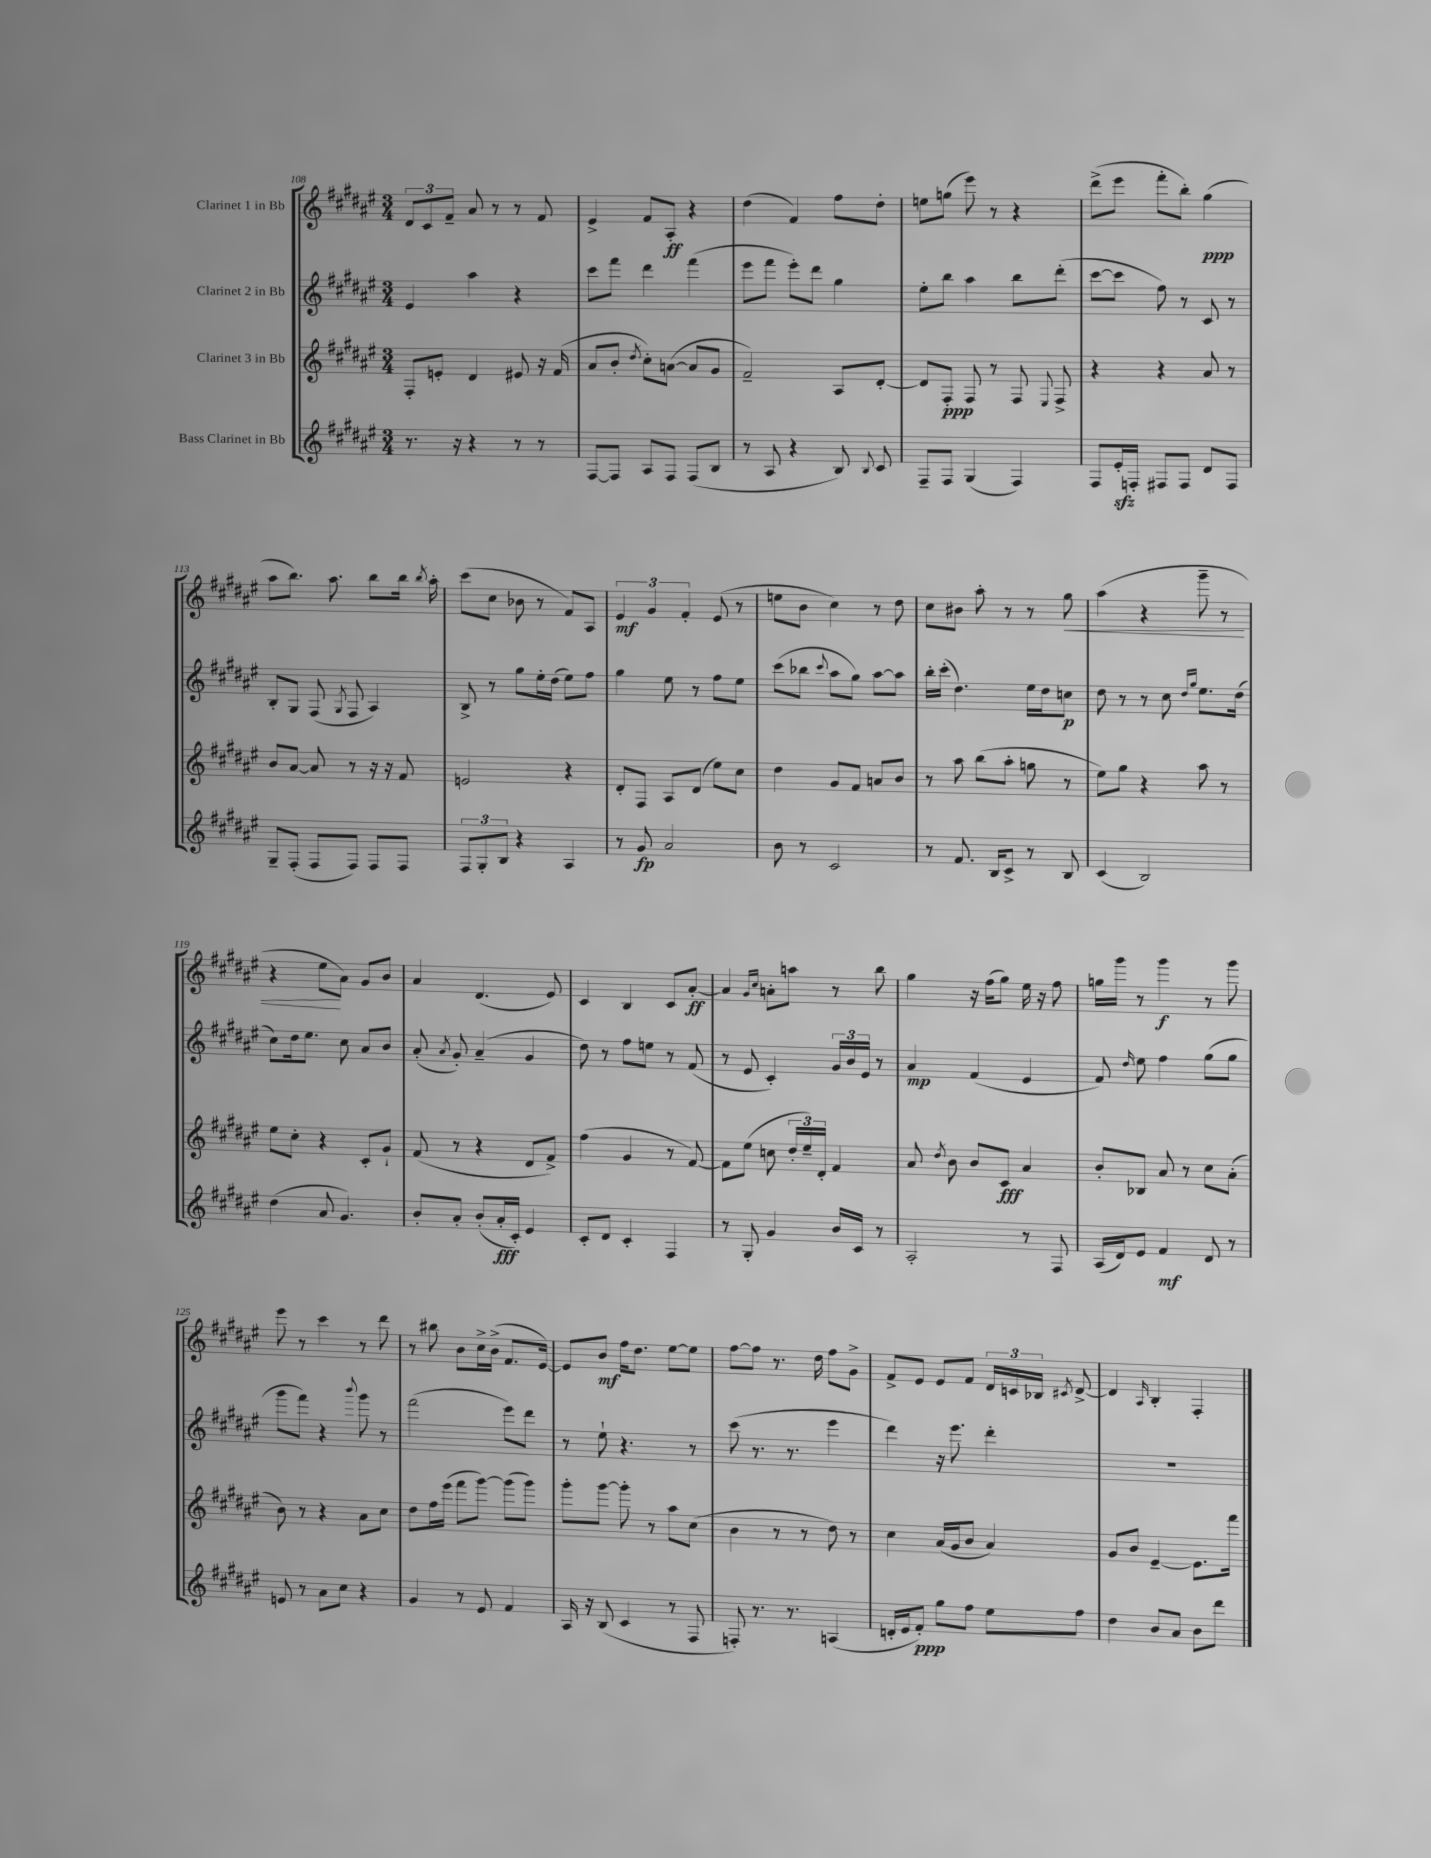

**kern	**kern	**kern	**kern
*staff4	*staff3	*staff2	*staff1
*clefG2	*clefG2	*clefG2	*clefG2
*k[f#c#g#d#a#e#]	*k[f#c#g#d#a#e#]	*k[f#c#g#d#a#e#]	*k[f#c#g#d#a#e#]
*M3/4	*M3/4	*M3/4	*M3/4
8.r	8F#'	4e#	12d#
.	.	.	12c#
.	8e'	.	.
.	.	.	12f#~
16r	.	.	.
4r	4d#	4aa#	8a#
.	.	.	8r
8r	8e#	4r	8r
8r	16r	.	8f#
.	(16f#	.	.
=	=	=	=
[8F#	8a#	8ccc#	4e#^
8F#]	8b'	8fff#	.
.	8qdd#	.	.
8A#	8cc#')	4ddd#	8f#
8F#	([8a	.	8A#'
(8F#	8a]	(4fff#	4r
8B	8g#	.	.
=	=	=	=
8r	2f#~)	8eee#	(4dd#
8A#	.	8fff#	.
4r	.	8eee#')	4f#)
.	.	8ddd#	.
8B)	8A#	4gg#	8ff#
8qqB	.	.	.
8c#	[8d#'	.	8dd#'
=	=	=	=
8F#~	8d#]	8ee#'	8ee
8F#	8F#'	8bb	(8gg
(4G#	8F#	4aa#	8eee#)
.	8r	.	8r
4F#)	8F#	8bb	4r
.	8qqE#	.	.
.	8F#^	(8ddd#'	.
=	=	=	=
8F#	4r	[8ccc#	(8ddd#^
16e#'	.	8ccc#]	8eee#
16F'	.	.	.
8F#	4r	8ff#)	8fff#'
8F#	.	8r	8bb')
8d#	8a#	8c#	(4gg#
8F#	8r	8r	.
=	=	=	=
8G#~	8b	8B'	8aa#
(8F#'	[8a#	8G#	8.bb)
8F#	8a#]	(8F#	.
.	.	.	8.aa#
.	.	8qG#	.
8F#)	8r	8F#	.
8F#	16r	4A#)	8bb
.	16r	.	.
8F#	8f#	.	16bb
.	.	.	8qbb
.	.	.	16aa#'
=	=	=	=
12F#	2e	8B^	(8ccc#
12G#'	.	.	.
.	.	8r	8cc#
12B	.	.	.
4r	.	8gg#	8b-
.	.	16ee#'	8r
.	.	(16dd#	.
4A#	4r	8ee#)	8f#)
.	.	8ff#	8A#
=	=	=	=
8r	8d#'	4gg#	6e#
8g#	8F#	.	.
.	.	.	6g#
2a#	8A#	8ee#	.
.	.	.	6f#'
.	(8d#	8r	.
.	8ee#)	8ff#	(8e#
.	8cc#	8ee#	8r
=	=	=	=
8b	4dd#	(8ccc#	8ee
8r	.	8bb-	8b
.	.	8qqccc#	.
2c#	8g#	8aa#	4cc#)
.	8f#	8gg#)	.
.	8a	[8aa#	8r
.	8b	8aa#]	8dd#
=	=	=	=
8r	8r	16bb'	8cc#
.	.	(16ccc#'	.
8.f#	8aa#	4.dd#)	8b#
.	(8bb	.	8aa#'
16B	.	.	.
8c#^	8aa#'	.	8r
8r	8gg	16ee#	8r
.	.	16dd#	.
8B	8r	8cc	8gg#
=	=	=	=
(4c#	8ee#)	8dd#	(4aa#
.	8gg#	8r	.
2B)	4r	8r	4r
.	.	8cc#	.
.	.	16qqdd#	.
.	.	16qqgg#	.
.	8aa#	8.ee#	8ggg#~
.	8r	.	8r
.	.	(16dd#	.
=	=	=	=
(4dd#	8ee#	8cc#)	4r
.	8cc#'	16dd#	.
.	.	8.ee#	.
8a#	4r	.	8ee#
4.g#)	.	8cc#	8a#)
.	8c#'	8a#	8g#
.	8g#`	8b	8b
=	=	=	=
8b'	(8f#	(8a#'	4a#
.	.	8qa#	.
8a#'	8r	8g#')	.
(8b'	4r	(4a#~	(4.d#
16a#'	.	.	.
16c#')	.	.	.
4e#	8d#	4g#	.
.	8f#^)	.	8e#)
=	=	=	=
8c#'	(4ff#	8dd#)	4c#
8d#	.	8r	.
4c#'	4g#	8ff#	4B
.	.	8ee	.
4F#	8r	8r	8c#
.	[8f#)	(8f#	[8a#'
=	=	=	=
8r	8f#]	8r	4a#]
8G#'	(8ee#	8e#	.
.	.	.	16qqg#
.	.	.	16qqcc#
4g#	8cc	4c#')	8a'
.	24dd#'	.	8aa
.	24ee#~)	.	.
.	24d#'	.	.
16b	4f#	24g#	8r
.	.	24b	.
16c#	.	.	.
.	.	24e#	.
8r	.	8r	8bb
=	=	=	=
2A#'	8a#	4a#	4gg#
.	8qdd#	.	.
.	8b	.	.
.	8b	(4f#	16r
.	.	.	(16ff#
.	8c#	.	8gg#)
8r	4a#	4e#	16ee#
.	.	.	16r
8F#	.	.	8ff#
=	=	=	=
(16A#	8b'	8f#)	16gg
16d#)	.	.	16ggg#
.	.	16qqdd#	.
8e#	8B-	8ee#	8r
4f#	8a#	4ff#	4ggg#
.	8r	.	.
8d#	8cc#	(8gg#	8r
8r	(8a#'	8gg#	8ggg#
=	=	=	=
8e	8b)	8ggg#	8eee#
8r	8r	8fff#)	8r
8a#	4r	4r	4ccc#
8cc#	.	.	.
.	.	8qqbbb	.
4r	8a#	8ggg#	8r
.	8cc#	8r	8ddd#
=	=	=	=
4g#	8dd#	(2fff#	8r
.	16ff#	.	8bb#
.	(16eee#	.	.
8r	8fff#	.	8b
8e#	[8ggg#)	.	16cc#^
.	.	.	(16b^
4f#	(8ggg#]	8eee#)	8.f#
.	8ggg#)	8ddd#	.
.	.	.	[16e#)
=	=	=	=
16A#	8ggg#'	8r	8e#]
16r	.	.	.
(8B	[8ggg#	8ee#`	8b
4c#	8ggg#']	4.r	16ff#
.	.	.	8.dd#
.	8r	.	.
8r	8aa#	.	[8ee#
8F#	(8cc#	8r	8ee#]
=	=	=	=
8F')	4b	(8ccc#	[8ff#
8.r	.	8.r	8ff#]
.	8r	.	8.r
8.r	.	8.r	.
.	8r	.	.
.	.	.	16dd#
(4A	8dd#)	4eee#	8ff#
.	8r	.	8g#^
=	=	=	=
16d'	4cc#	4ddd#)	8f#^
16e#	.	.	.
8f#')	.	.	8e#
8gg#	(16a#	16r	8e#
.	16g#	8.eee#	.
8ff#	8b	.	8f#
8ee#	4a#)	4ddd#'	24d#
.	.	.	24c
.	.	.	24B-
.	.	.	8qc#
8ff#	.	.	[8d#^
=	=	=	=
4dd#	8g#	2.r	4d#]
.	8b	.	.
.	.	.	16qqA#
8b	[4e#~	.	4B'
8a#	.	.	.
8b	8.e#]	.	4F#'
8ddd#	.	.	.
.	16fff#	.	.
==	==	==	==
*-	*-	*-	*-
